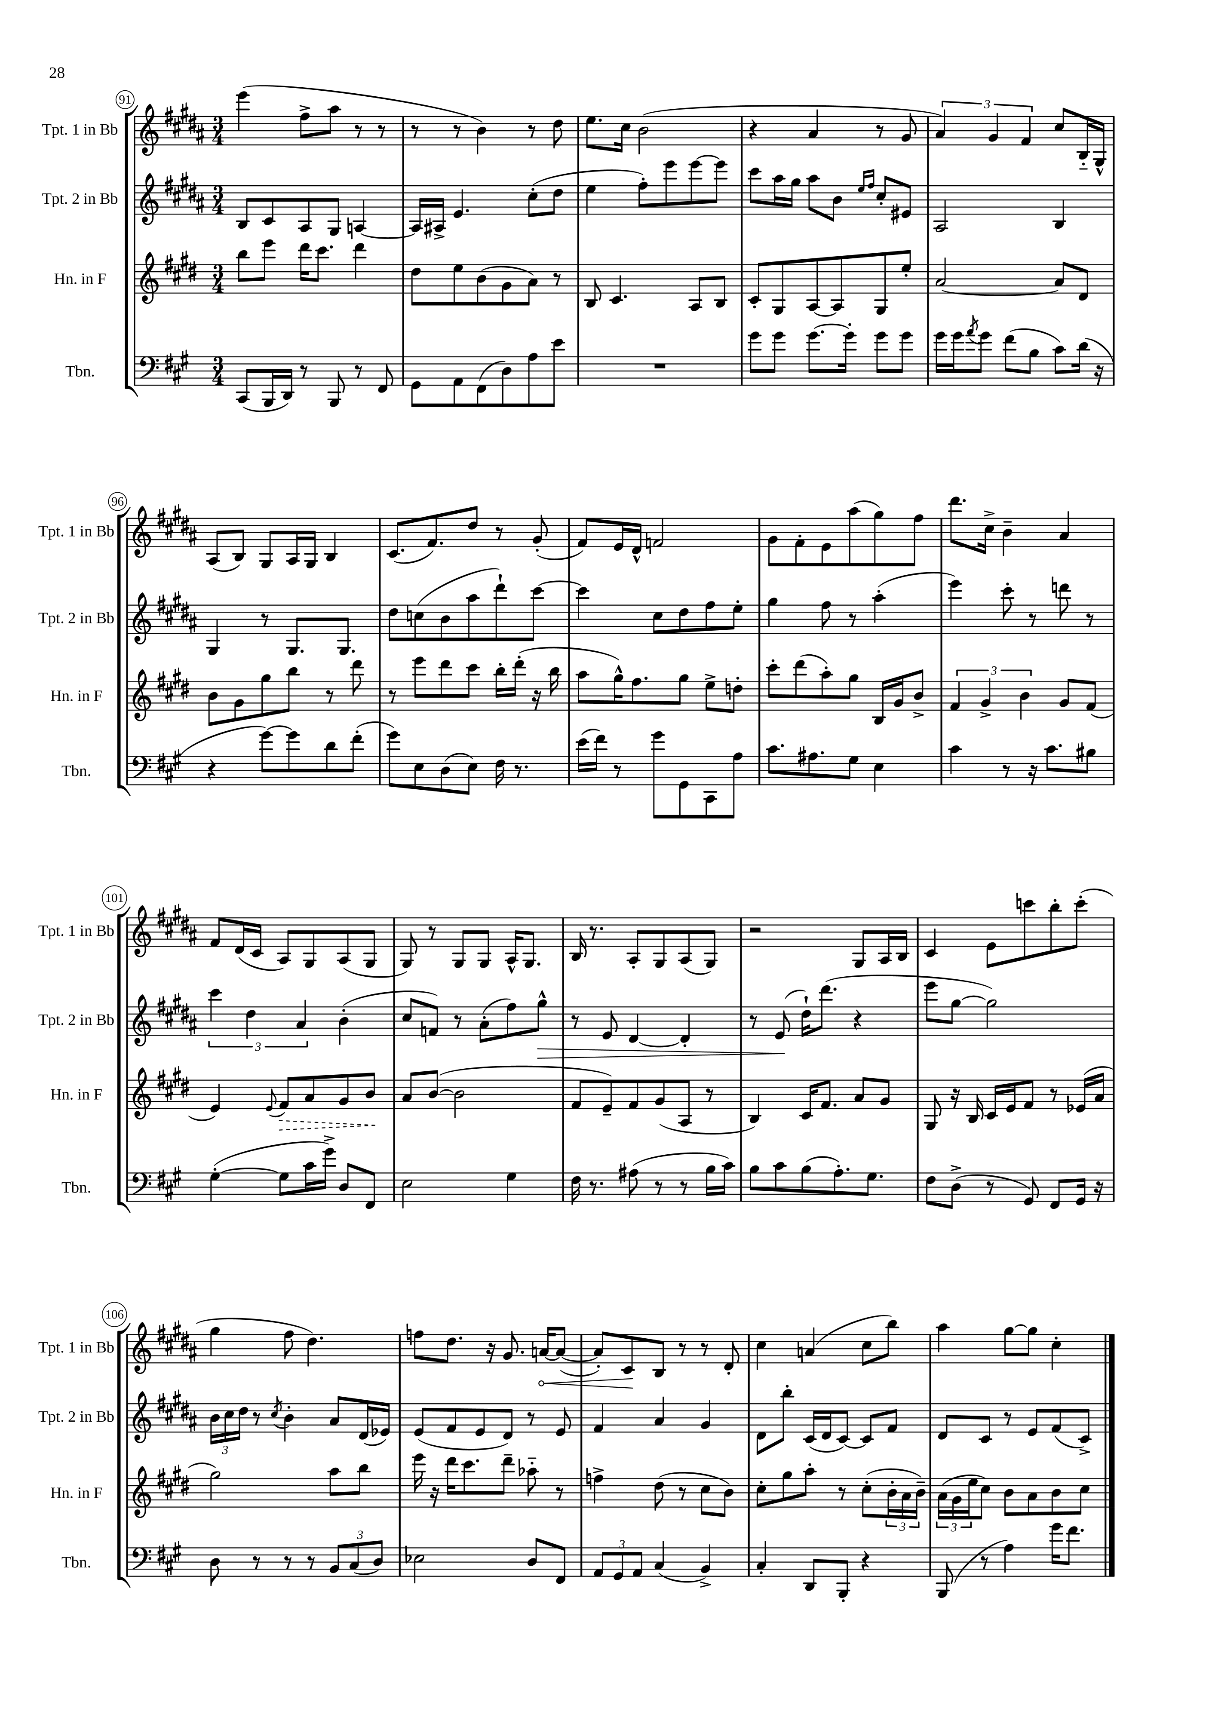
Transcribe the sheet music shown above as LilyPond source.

<<
\new StaffGroup <<
\new Staff = "s0" \with { instrumentName = "Tpt. 1 in Bb" shortInstrumentName = "Tpt. 1 in Bb" } {
    \clef treble \key b \major \numericTimeSignature \time 3/4
    e'''4( fis''8-> ais''8 r8 r8 |
    r8 r8 b'4) r8 dis''8 |
    e''8. cis''16 b'2( |
    r4 ais'4 r8 gis'8 |
    \tuplet 3/2 { ais'4) gis'4 fis'4 } cis''8 b16-_ gis16-^ |
    ais8( b8) gis8 ais16 gis16 b4 |
    cis'8.( fis'8.) dis''8 r8 gis'8-.( |
    fis'8) e'16 dis'16-^ f'2 |
    gis'8 fis'8-. e'8 ais''8( gis''8) fis''8 |
    dis'''8. cis''16-> b'4-- ais'4 |
    fis'8 dis'16( cis'16 ais8) gis8 ais8( gis8 |
    gis8) r8 gis8 gis8 ais16-^ gis8. |
    b16 r8. ais8-. gis8 ais8( gis8) |
    r2 gis8 ais16 b16 |
    cis'4 e'8 c'''8 b''8-. c'''8-.( |
    gis''4 fis''8 dis''4.) |
    f''8 dis''8. r16 gis'8. \once \override Hairpin.circled-tip = ##t a'16~\< a'8~( |
    a'8-.) cis'8\! b8 r8 r8 dis'8-. |
    cis''4 a'4( cis''8 b''8) |
    ais''4 gis''8~ gis''8 cis''4-. \bar "|." |
}
\new Staff = "s1" \with { instrumentName = "Tpt. 2 in Bb" shortInstrumentName = "Tpt. 2 in Bb" } {
    \clef treble \key b \major \numericTimeSignature \time 3/4
    b8 cis'8 ais8 gis8 a4~ |
    a16 ais16-> e'4. cis''8-.( dis''8 |
    e''4 fis''8-.) e'''8 e'''8~ e'''8 |
    cis'''8 ais''16 gis''16 ais''8 b'8 \grace { e''16 fis''16 } cis''8-. eis'8 |
    ais2 b4 |
    gis4 r8 gis8. gis8. |
    dis''8 c''8( b'8 ais''8 dis'''8-!) cis'''8~ |
    cis'''4 cis''8 dis''8 fis''8 e''8-. |
    gis''4 fis''8 r8 ais''4-.( |
    e'''4) cis'''8-. r8 d'''8 r8 |
    \tuplet 3/2 { cis'''4 dis''4 ais'4 } b'4-.( |
    cis''8 f'8) r8 ais'8-.( fis''8) gis''8-^\> |
    r8 e'8 dis'4~ dis'4-. |
    r8 e'8\!( dis''16-!) dis'''8.( r4 |
    e'''8 gis''8~ gis''2) |
    \tuplet 3/2 { b'16 cis''16 dis''16 } r8 \acciaccatura { cis''8 } b'4-. ais'8 dis'16( ees'16) |
    e'8( fis'8 e'8 dis'8) r8 e'8 |
    fis'4 ais'4 gis'4 |
    dis'8 b''8-. cis'16( dis'16 cis'8~) cis'8 fis'8 |
    dis'8 cis'8 r8 e'8 fis'8( cis'8->) \bar "|." |
}
\new Staff = "s2" \with { instrumentName = "Hn. in F" shortInstrumentName = "Hn. in F" } {
    \clef treble \key e \major \numericTimeSignature \time 3/4
    b''8 e'''8 dis'''16 cis'''8. dis'''4 |
    dis''8 e''8 b'8( gis'8 a'8) r8 |
    b8 cis'4. a8 b8 |
    cis'8-. gis8 a8~ a8 gis8 e''8-. |
    a'2~ a'8 dis'8 |
    b'8 gis'8 gis''8 b''8 r8 dis'''8 |
    r8 e'''8 dis'''8 cis'''8 b''16-. dis'''16-.( r16 b''16 |
    a''8 gis''16-^) fis''8. gis''8 e''8-> d''8-. |
    cis'''8-. dis'''8( a''8-.) gis''8 b16 gis'16 b'8-> |
    \tuplet 3/2 { fis'4 gis'4-> b'4 } gis'8 fis'8( |
    e'4) \appoggiatura { e'8 } \once \override Hairpin.style = #'dashed-line fis'8\> a'8 gis'8 b'8\! |
    a'8 b'8~( b'2 |
    fis'8 e'8--) fis'8 gis'8( a8 r8 |
    b4) cis'16 fis'8. a'8 gis'8 |
    gis8 r16 b16 cis'16 e'16 fis'8 r8 ees'16( a'16 |
    gis''2) a''8 b''8 |
    e'''16 r16 dis'''16 cis'''8. dis'''8-- aes''8-_ r8 |
    f''4-> dis''8( r8 cis''8 b'8) |
    cis''8-. gis''8 a''8-. r8 cis''8-.( \tuplet 3/2 { b'16-. a'16 b'16--) } |
    \tuplet 3/2 { a'16( gis'16 e''16 } cis''8) b'8 a'8 b'8 cis''8 \bar "|." |
}
\new Staff = "s3" \with { instrumentName = "Tbn." shortInstrumentName = "Tbn." } {
    \clef bass \key a \major \numericTimeSignature \time 3/4
    cis,8( b,,16 d,16) r8 b,,8 r8 fis,8 |
    gis,8 a,8 fis,8( d8) a8 e'8 |
    R2. |
    gis'8 gis'8 gis'8.~ gis'16-. gis'8 gis'8 |
    gis'16 gis'16 \acciaccatura { a'8 } gis'8 fis'8( b8 cis'8) d'16( r16 |
    r4 gis'8~) gis'8 d'8 fis'8-.( |
    gis'8) e8 d8( e8) fis16 r8. |
    e'16( fis'16) r8 gis'8 gis,8 cis,8 a8 |
    cis'8. ais8. gis8 e4 |
    cis'4 r8 r16 cis'8. bis8 |
    gis4~-.( gis8 cis'16 gis'16->) d8 fis,8 |
    e2 gis4 |
    fis16 r8. ais8( r8 r8 b16 cis'16) |
    b8 cis'8 b8( a8.-.) gis8. |
    fis8 d8->( r8 gis,8) fis,8 gis,16 r16 |
    d8 r8 r8 r8 \tuplet 3/2 { b,8 cis8( d8) } |
    ees2 d8 fis,8 |
    \tuplet 3/2 { a,8 gis,8 a,8 } cis4( b,4->) |
    cis4-. d,8 b,,8-. r4 |
    b,,8( r8 a4) gis'16 fis'8. \bar "|." |
}
>>
>>
\layout { \context { \Score currentBarNumber = #91 \override BarNumber.stencil = #(make-stencil-circler 0.1 0.3 ly:text-interface::print) } }
